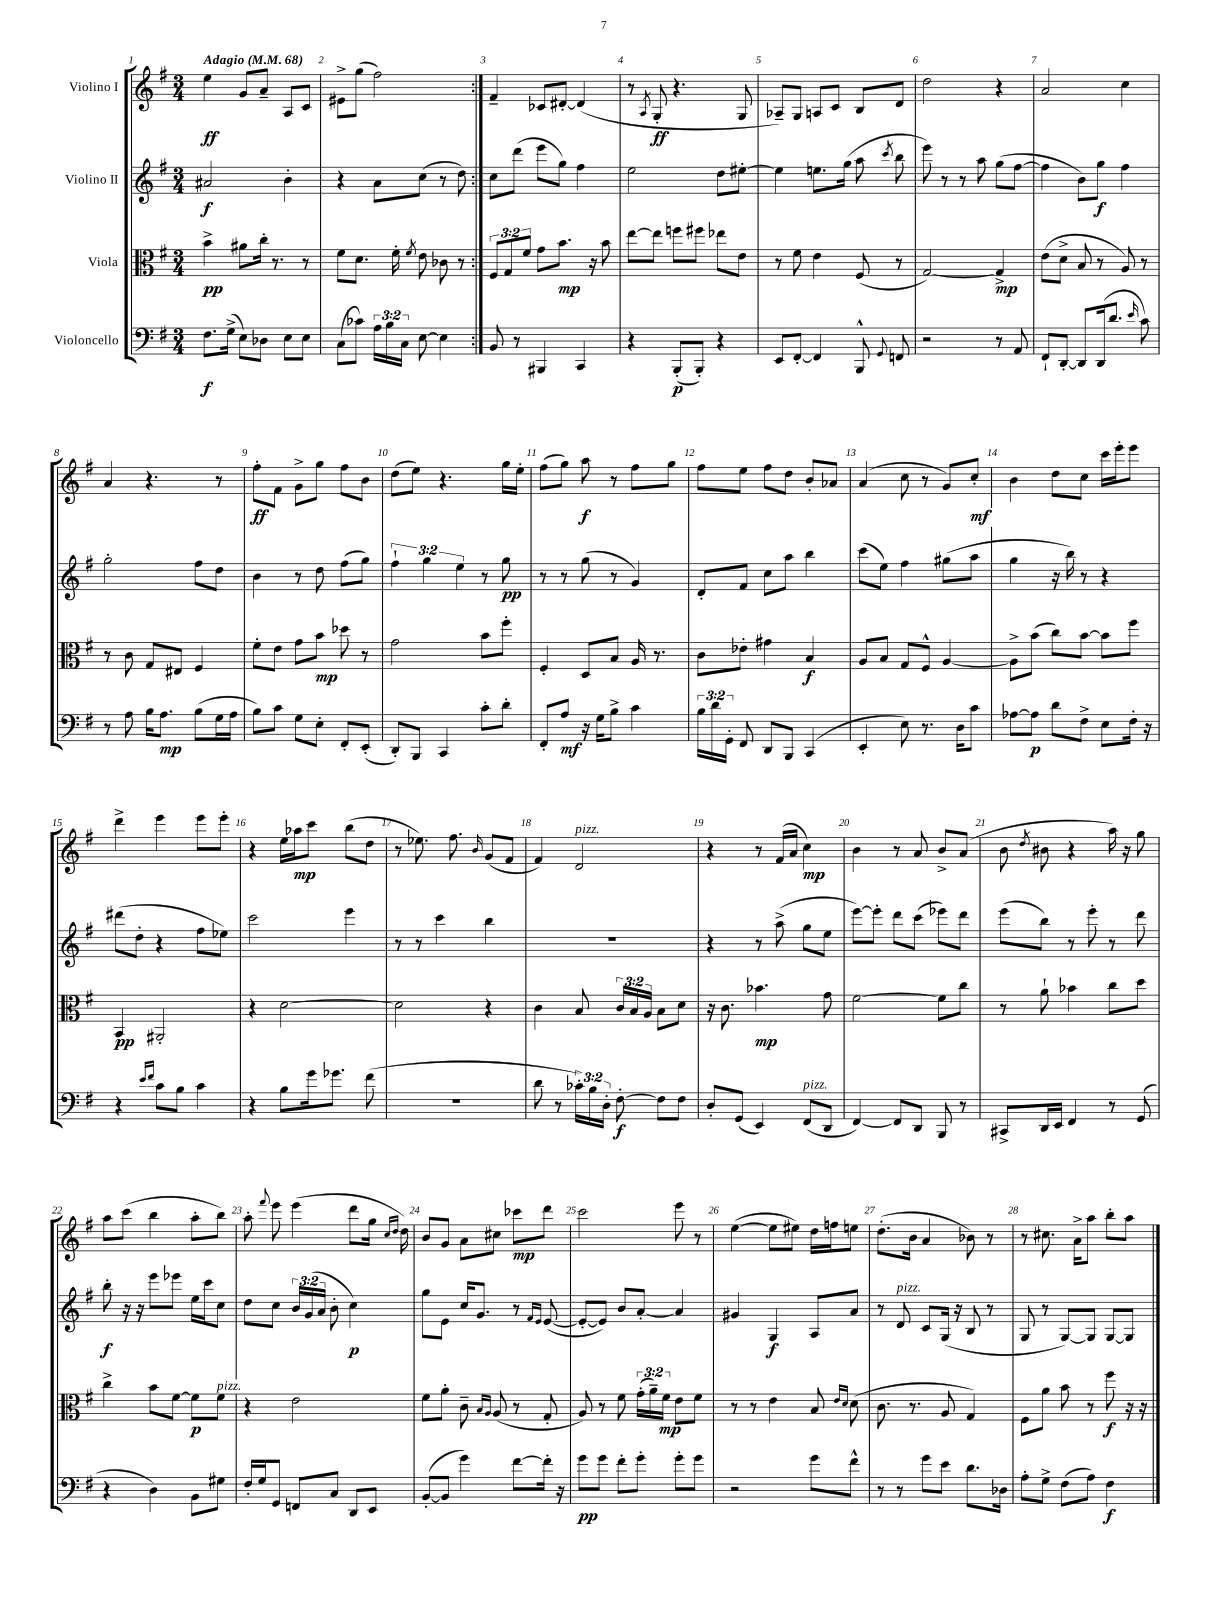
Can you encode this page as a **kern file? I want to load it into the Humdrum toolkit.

**kern	**kern	**kern	**kern
*staff4	*staff3	*staff2	*staff1
*clefF4	*clefC3	*clefG2	*clefG2
*k[f#]	*k[f#]	*k[f#]	*k[f#]
*M3/4	*M3/4	*M3/4	*M3/4
*MM68	*MM68	*MM68	*MM68
8.F#	4b^	2a#	4ee
(16G^	.	.	.
8E)	8a#	.	8g
8D-	16cc'	.	8a~
.	8.r	.	.
8E	.	4b'	8A
8E	8r	.	8c
=	=	=	=
(8C	8f#	4r	8e#^
8c-)	8.d	.	(8gg
24A	.	8a	2ff#)
24B	.	.	.
.	16f#'	.	.
24C	.	.	.
.	8qf#	.	.
[8E	8e	(8cc	.
4E]	8c-	8r	.
.	8r	8dd)	.
=:|!	=:|!	=:|!	=:|!
8BB	12F#	8cc	4f#~
.	12G	.	.
8r	.	(8ddd	.
.	12f#	.	.
4BBB#	8g	8eee	8c-
.	8.b	8gg)	[8d#'
4CC	.	4ff#	(4d#]
.	16r	.	.
.	8b	.	.
=	=	=	=
4r	[8ee	2ee	8r
.	.	.	8qA
.	8ee]	.	8G'
(8BBB'	8ff	.	4.r
8BBB')	8ff#	.	.
4r	8ee-	8dd	.
.	8e	[8ee#'	8G
=	=	=	=
8EE	8r	4ee#]	8A-~)
[8FF#'	8f#	.	8G
4FF#]	4e	8.ee	8A
.	.	.	8c
.	.	(16gg	.
8BBB^^	(8F#	8aa	8B
8qqGG	.	8qccc	.
8FF	8r	8bb	8d
=	=	=	=
2r	[2G)	8eee)	2dd
.	.	8r	.
.	.	8r	.
.	.	8aa	.
8r	4G^]	(8gg	4r
8AA	.	[8ff#	.
=	=	=	=
8FF#`	(8e	4ff#]	2a
[8DD'	8d^	.	.
8DD]	8B	8b)	.
(16DD	8r	8gg	.
8.d	.	.	.
.	8A)	4ff#	4cc
16qqe	.	.	.
8c)	8r	.	.
=	=	=	=
8r	8r	2gg'	4a
8A	8c	.	.
16B	8G	.	4.r
8.A	.	.	.
.	8E#	.	.
(8B	4F#	8ff#	.
16G	.	8dd	8r
16A	.	.	.
=	=	=	=
8B)	8f#'	4b	8ff#'
8c	8e	.	8f#
8G	8g	8r	8g^
8E'	8b	8dd	8gg
8FF#'	8dd-	(8ff#	8ff#
(8EE'	8r	8gg)	8b
=	=	=	=
8DD')	2g	6ff#`	(8dd
8BBB	.	.	8ee)
.	.	6gg	.
4CC	.	.	4.r
.	.	6ee	.
8c'	8b	8r	.
8d'	8ff#'	8gg	16gg
.	.	.	16ee'
=	=	=	=
8FF#'	4F#'	8r	(8ff#
8A	.	8r	8gg)
16r	8D	(8gg	8aa
16G	.	.	.
8B^	8B	8r	8r
4c	16A	4g)	8ff#
.	8.r	.	.
.	.	.	8gg
=	=	=	=
24B	8c	8d'	8ff#
24d	.	.	.
24GG'	.	.	.
8FF#	8e-'	8f#	8ee
8DD	4g#	8cc	8ff#
8BBB	.	8aa	8dd
(4CC	4B	4bb	8b'
.	.	.	8a-
=	=	=	=
4EE'	8A	(8ccc	(4a
.	8B	8ee)	.
8E)	8G	4ff#	8cc
8.r	8F#^^	.	8r
.	[4A	(8gg#	8g)
16D	.	.	.
8c	.	8aa	8cc'
=	=	=	=
[8A-	8A^]	4gg	4b
8A-]	(8b	.	.
8d	8cc)	16r	8dd
.	.	16bb)	.
8F#^	[8b	8r	8cc
8E	8b]	4r	16ccc
.	.	.	16eee'
16F#'	8ff#	.	8eee
16r	.	.	.
=	=	=	=
4r	4BB	(8ddd#	4ddd^
.	.	8dd'	.
16qqe	.	.	.
16qqf#	.	.	.
8c	2AA#'	4r	4eee
8B	.	.	.
4c	.	8ff#	8eee
.	.	8ee-)	8eee'
=	=	=	=
4r	4r	2ccc	4r
8B	[2d	.	16ee
.	.	.	16aa-
16g	.	.	8ccc
8.g-	.	.	.
.	.	4eee	(8bb
(8f#	.	.	8dd
=	=	=	=
2.r	2d]	8r	8r
.	.	8r	8.ee-)
.	.	4ccc	.
.	.	.	8.ff#
.	.	.	16qqb
.	4r	4bb	(8g
.	.	.	8f#
=	=	=	=
8d	4c	2.r	4f#)
8r	.	.	.
24c-')	8B	.	2d
24B	.	.	.
24D'	.	.	.
[8F#'	24c	.	.
.	24B	.	.
.	24A	.	.
8F#]	8B	.	.
8F#	8d	.	.
=	=	=	=
8D'	16r	4r	4r
.	8.c	.	.
(8GG	.	.	.
4EE)	4.b-	8r	8r
.	.	(8aa^	(16f#
.	.	.	16a
(8FF#	.	8gg	4cc)
8DD	8g	8ee	.
=	=	=	=
[4FF#)	[2f#	[8eee)	4b
.	.	8eee']	.
8FF#]	.	8ddd	8r
8DD	.	(8ccc	8a
8BBB	8f#]	8eee-)	8b^
8r	8cc	8ddd	(8a
=	=	=	=
8CC#^	8r	(8eee	8b
.	.	.	8qdd
16DD	8a`	8bb)	8b#
16EE	.	.	.
4FF#	4b-	8r	4r
.	.	8eee'	.
8r	8cc	8r	16aa)
.	.	.	16r
(8GG	8dd	8ddd	8gg
=	=	=	=
4r	4cc^	8bb'	8aa
.	.	16r	(8ccc
.	.	16r	.
4D)	8b	8eee	4bb
.	[8f#	8eee-	.
8BB	8f#]	16ee	8aa'
.	.	16ccc	.
8G#	8f#	8cc	8bb)
=	=	=	=
16F#'	4r	8dd	8aa'
16G	.	.	.
.	.	.	8qqfff#
8GG	.	8cc	8eee
8FF	2e	24b	(4eee
.	.	(24g	.
.	.	24a	.
8C	.	8b'	.
8DD	.	4cc)	8ddd
8EE	.	.	16gg
.	.	.	16qqcc
.	.	.	16qqdd
.	.	.	16dd)
=	=	=	=
([8BB'	8f#	8gg	8b
8BB]	8a'	8e	8g
4g)	8c~	16cc	8a
.	.	8.g	.
.	16qqB	.	.
.	16qqA	.	.
.	(8A	.	8cc#
[8f#	8r	8r	8ccc-
.	.	16qqf#	.
.	.	16qqe	.
16f#']	8G'	([8e	8ddd
16r	.	.	.
=	=	=	=
8g	8A)	8e'_	2ccc
8g	8r	8e])	.
8f#'	8f#	8b	.
8g'	(24g'	[8a'	.
.	24a~)	.	.
.	24f#	.	.
8g'	8e	4a]	8eee
8g	8f#	.	8r
=	=	=	=
2r	8r	4g#	([4ee
.	8r	.	.
.	4e	4G	8ee]
.	.	.	8ee#)
8g	8B	8A	16dd
.	.	.	16ff
.	16qqe	.	.
.	16qqd	.	.
8f#^^	(8d	8a	8ee
=	=	=	=
8r	8.c	8r	(8.dd'
8r	.	8d	.
.	8.r	.	16b
8g	.	8c	4a
8e	8A	(16G	.
.	.	16r	.
8.d	4G)	8B	8b-)
.	.	8r	8r
16D-	.	.	.
=	=	=	=
8A'	8F#	8G	8r
8G^	8a	8r	8.cc#
(8F#	8b	[8G)	.
.	.	.	16a^
8A)	8r	8G]	8aa
4F#	8ff#	[8G	8bb'
.	16r	8G]	8aa
.	16r	.	.
==	==	==	==
*-	*-	*-	*-
